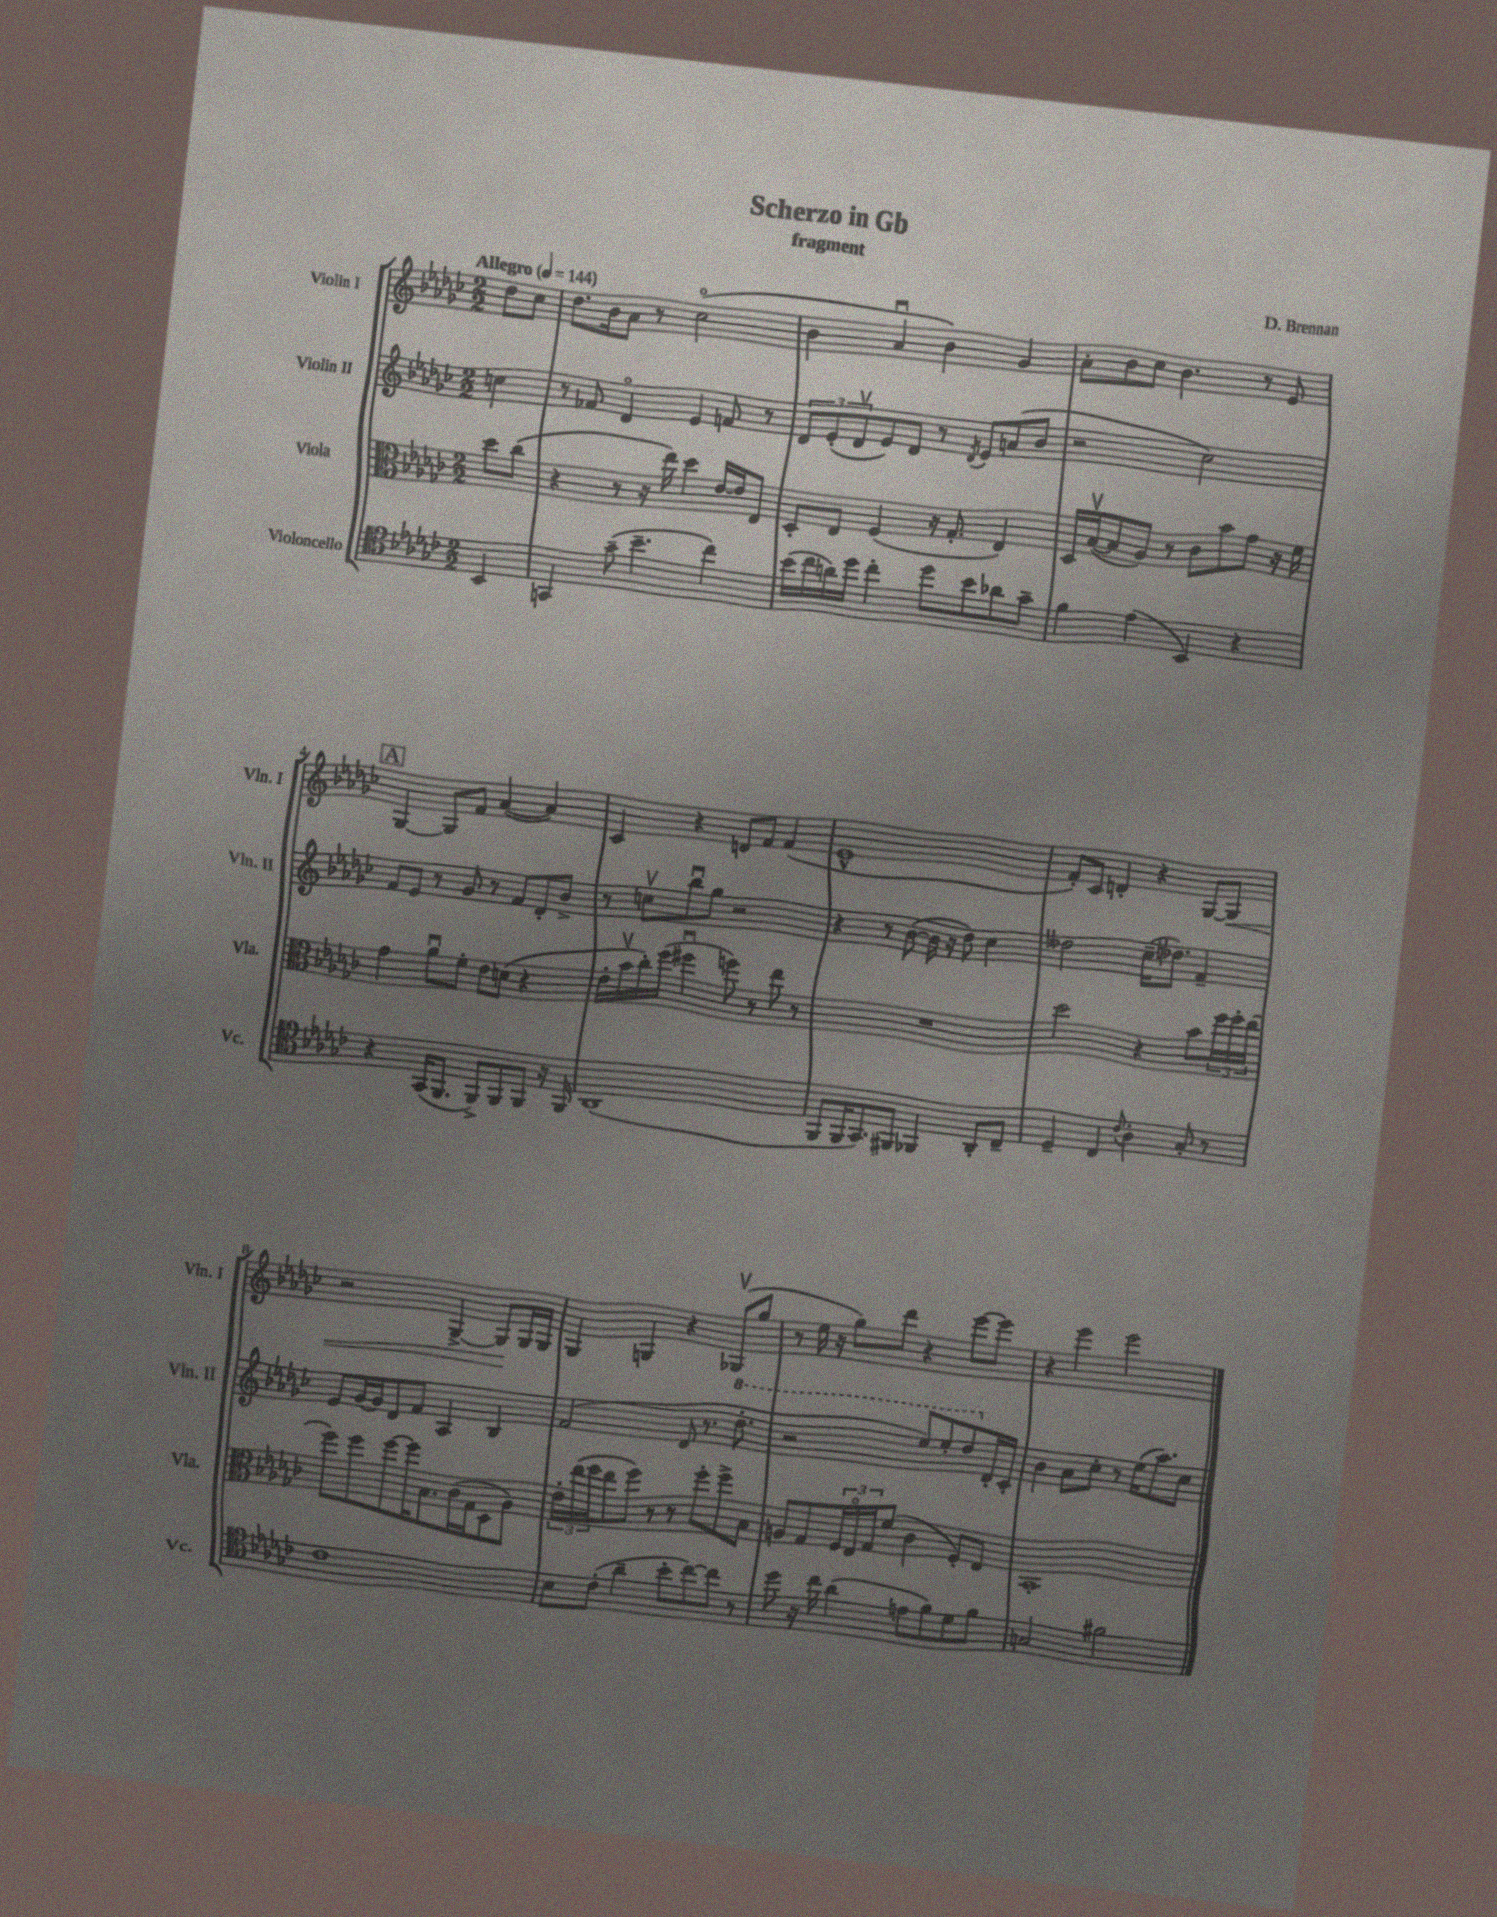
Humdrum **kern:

**kern	**kern	**kern	**kern
*staff4	*staff3	*staff2	*staff1
*clefC4	*clefC3	*clefG2	*clefG2
*k[b-e-a-d-g-c-]	*k[b-e-a-d-g-c-]	*k[b-e-a-d-g-c-]	*k[b-e-a-d-g-c-]
*M2/2	*M2/2	*M2/2	*M2/2
*MM144	*MM144	*MM144	*MM144
4BB-	8dd-	4cc	8dd-
.	(8cc-	.	8cc-
=	=	=	=
4GG	4r	8r	8.dd-
.	.	8f-	.
.	.	.	16b-
(8g-~	8r	4d-o	8a-
4.b-~	16r	.	8r
.	16ee-)	.	.
.	4dd-	4e-	(2cc-o
4cc-)	[16e-	8f	.
.	16e-]	.	.
.	8E-	8r	.
=	=	=	=
(16b-	8D-'	12d-	4b-
16cc-	.	.	.
.	.	(12e-'	.
16a)	8E-	.	.
.	.	12d-v	.
16dd-	.	.	.
4cc-'	(4F	8e-)	4a-u
.	.	8d-	.
8dd-	16r	8r	4b-)
.	8.G-'	.	.
.	.	8qd-	.
8b-	.	8e-	.
8a-	4E-)	(8a	4g-
8g-~	.	8b-	.
=	=	=	=
4f	16D-	2r	8a-'
.	([16B-v	.	.
.	8B-]	.	8b-
(4e-	8A-)	.	8cc-
.	8r	.	4.b-
4BB-)	8c-	2cc-)	.
.	8b-	.	.
4r	8g-	.	8r
.	16r	.	8e-
.	16f	.	.
=	=	=	=
4r	4g-	8f	[4G-
.	.	8e-	.
(16GG-	8a-u	8r	8G-]
8.FF	.	.	.
.	8f'	8g-	8f
8FF^)	8e-	8r	([4a-
8FF	(8d	8f	.
8FF	4r	8d-'	4a-])
16r	.	8b-^	.
16FF	.	.	.
=	=	=	=
(1AA-	16e-'	8r	4c-
.	16b-v	.	.
.	16cc-')	8ccv	.
.	(16ff	.	.
.	4ff#u	8bb-u	4r
.	.	8gg-	.
.	8ff)	2r	8d
.	8r	.	8f
.	8ee-	.	(4f
.	8r	.	.
=	=	=	=
8FF	1r	4r	1e-^^
16FF	.	.	.
8.GG-)	.	.	.
.	.	8r	.
8FF#	.	([8b-	.
4FF-	.	16b-]	.
.	.	16r	.
.	.	8dd-)	.
8AA-'	.	4cc-	.
8C-~	.	.	.
=	=	=	=
4D-~	2dd-	2dd--	8f')
.	.	.	8c-
4C-	.	.	4d'
8qqc-	.	.	.
4A-'	4r	(16cc-~	4r
.	.	8.dd-)	.
8G-'	8b-	4f~	[8G-
8r	24ff	.	8G-]
.	24ff'	.	.
.	(24ee-	.	.
=	=	=	=
1c-	8ff)	8e-	2r
.	8ff	[16g-	.
.	.	16g-]	.
.	[8ff	8d-	.
.	16ff]	8f	.
.	8.B-	.	.
.	.	4A-	[4G-^
.	(16c-	.	.
.	16G-	.	.
.	8D-	4B-	8G-]
.	8A-)	.	16G-
.	.	.	16G-
=	=	=	=
8B-	24e-'	(2f	4G-
.	(24ee-	.	.
.	24ff	.	.
(8c-'	8ee-	.	.
4a-~	8ff)	.	4G
.	8r	.	.
8b-'	8r	8d-	4r
[8cc-)	8ff'	8.r	.
8cc-]	8ff^	.	(8G-v
.	.	8.ddd-'	.
8r	8B-	.	8gg-
=	=	=	=
8dd-	8A	2r	8r
16r	8G-	.	16ee-
16cc-	.	.	16r
(4a-	24F	.	8gg-)
.	24E-o	.	.
.	24G-	.	.
.	(8f	.	8ddd-
8e	4c-	8eee-)	4r
8f)	.	8eee-'	.
8d-	8F')	8ddd-	[8eee-
8f	8E-	16d-'	8eee-]
.	.	16c-'	.
=	=	=	=
2G	1BB-'	4b-	4r
.	.	8a-	4eee-
.	.	8cc-'	.
2f#	.	8r	2eee-
.	.	(16ee-	.
.	.	8.aa-)	.
.	.	8cc-	.
==	==	==	==
*-	*-	*-	*-
